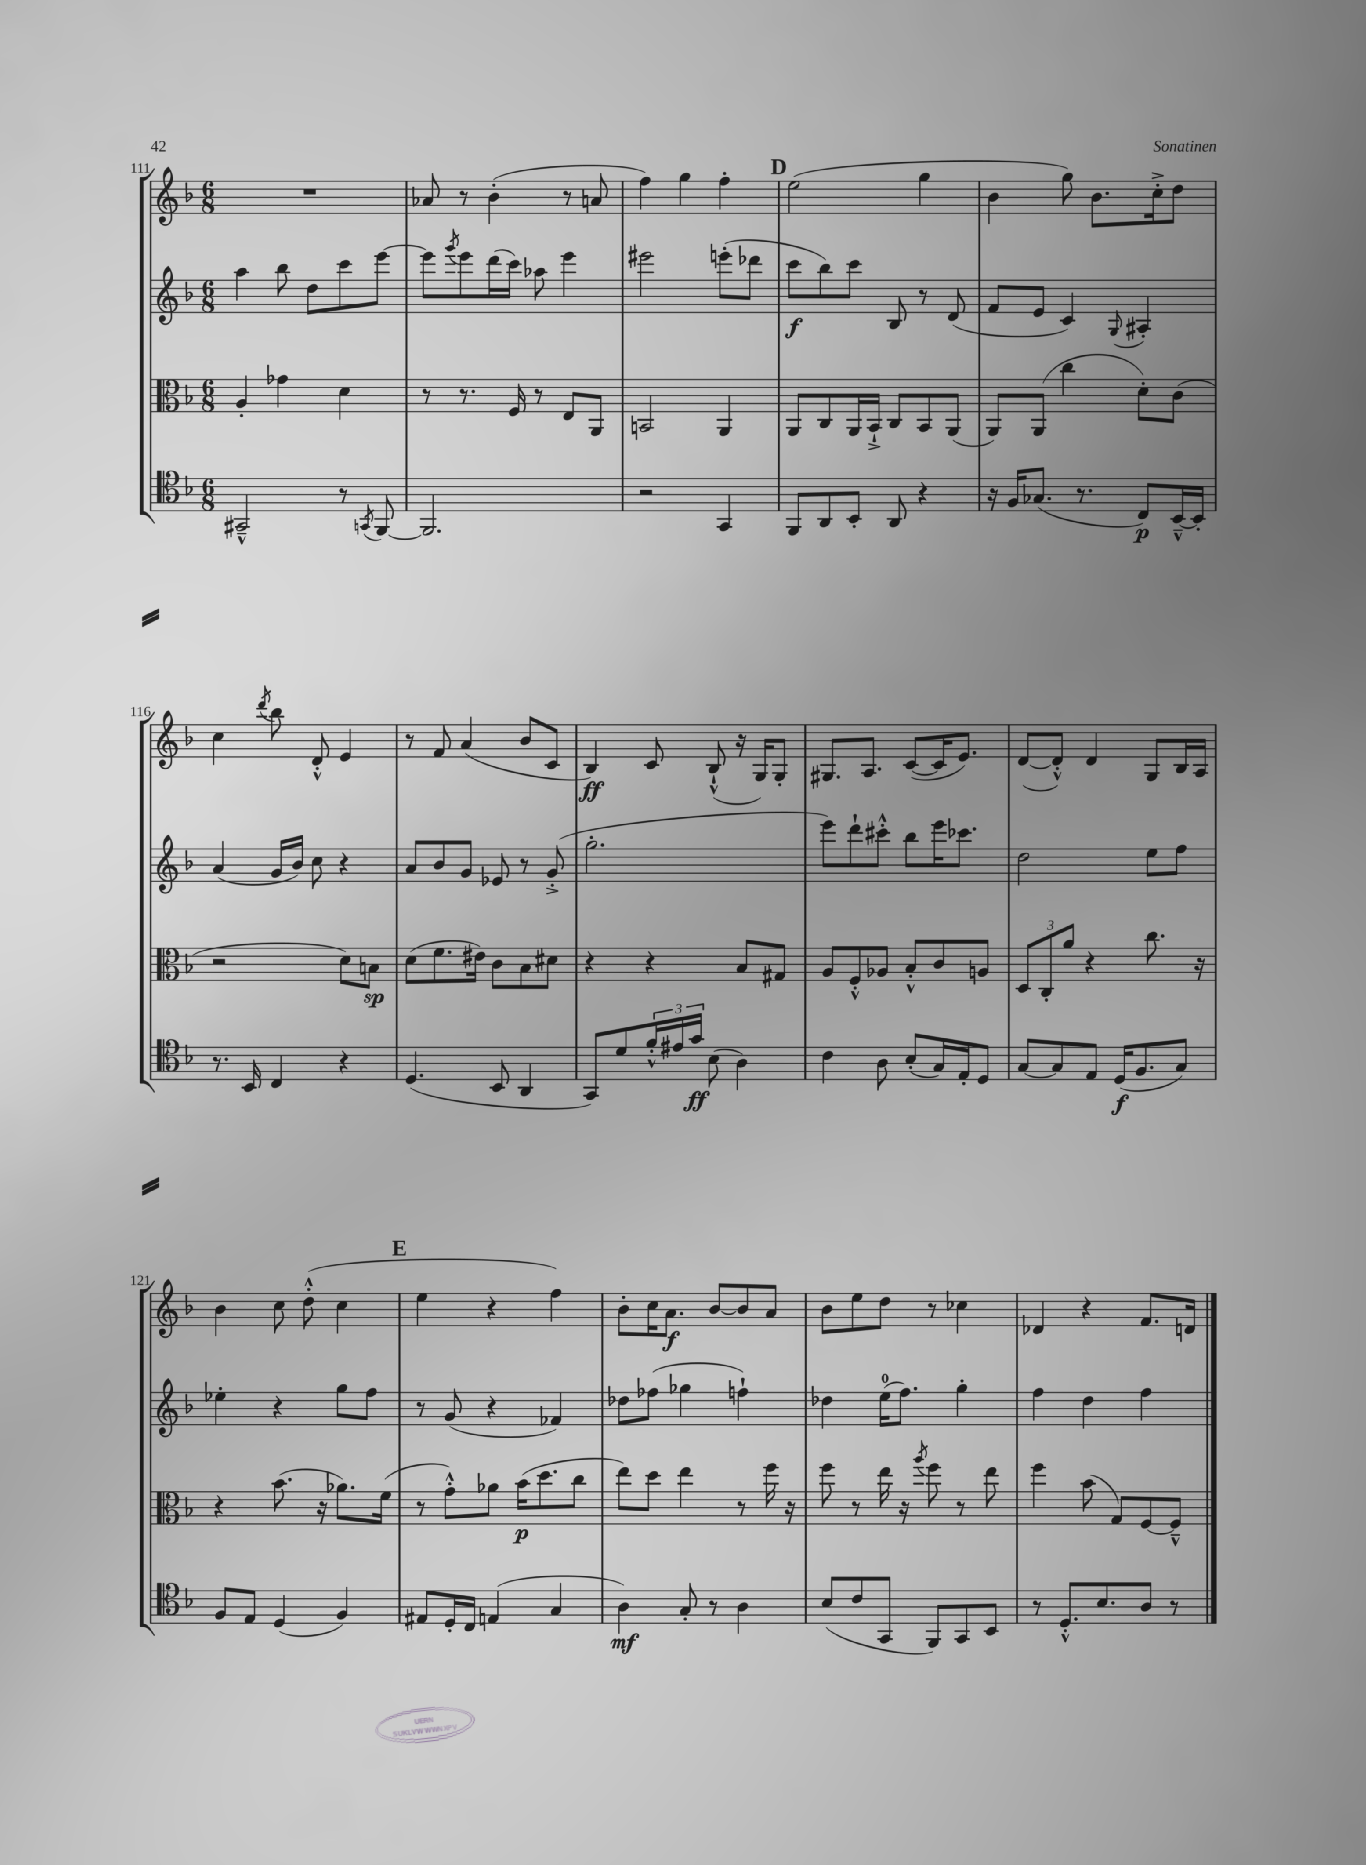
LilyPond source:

<<
\new StaffGroup <<
\new Staff = "s0" {
    \clef treble \key f \major \numericTimeSignature \time 6/8
    R2. |
    aes'8 r8 bes'4-.( r8 a'8 |
    f''4) g''4 f''4-. |
    \mark \markup { \bold "D" } e''2( g''4 |
    bes'4 g''8) bes'8. c''16-.-> d''8 |
    c''4 \acciaccatura { d'''8 } bes''8 d'8-.-^ e'4 |
    r8 f'8 a'4( bes'8 c'8 |
    bes4\ff) c'8 bes8-!-^( r16 g16) g8-. |
    gis8. a8. c'8~( c'16 e'8.) |
    d'8~( d'8-.-^) d'4 g8 bes16 a16 |
    bes'4 c''8 d''8-.-^( c''4 |
    \mark \markup { \bold "E" } e''4 r4 f''4) |
    bes'8-. c''16 a'8.\f bes'8~ bes'8 a'8 |
    bes'8 e''8 d''8 r8 ces''4 |
    des'4 r4 f'8. d'16 \bar "|." |
}
\new Staff = "s1" {
    \clef treble \key f \major \numericTimeSignature \time 6/8
    a''4 bes''8 d''8 c'''8 e'''8~ |
    e'''8 \acciaccatura { g'''8 } e'''8 d'''16( c'''16) aes''8 e'''4 |
    eis'''2 e'''8-.( des'''8 |
    \mark \markup { \bold "D" } c'''8\f bes''8) c'''8 bes8 r8 d'8( |
    f'8 e'8 c'4) \appoggiatura { g8 } ais4-. |
    a'4( g'16 bes'16) c''8 r4 |
    a'8 bes'8 g'8 ees'8 r8 g'8-.->( |
    g''2.-. |
    e'''8) d'''8-! cis'''8-.-^ bes''8 e'''16 ces'''8. |
    d''2 e''8 f''8 |
    ees''4-. r4 g''8 f''8 |
    \mark \markup { \bold "E" } r8 g'8( r4 fes'4) |
    des''8 fes''8( ges''4 f''4-!) |
    des''4 e''16-0( f''8.) g''4-. |
    f''4 d''4 f''4 \bar "|." |
}
\new Staff = "s2" {
    \clef alto \key f \major \numericTimeSignature \time 6/8
    a4-. ges'4 d'4 |
    r8 r8. f16 r8 e8 a,8 |
    b,2 a,4 |
    \mark \markup { \bold "D" } a,8 c8 a,16 bes,16-!-> c8 bes,8 a,8( |
    a,8) a,8( c''4 d'8-.) c'8( |
    r2 d'8) b8\sp |
    d'8( f'8. eis'16) c'8 bes8 dis'8 |
    r4 r4 bes8 gis8 |
    a8 f8-.-^ aes8 bes8-.-^ c'8 a8 |
    \tuplet 3/2 { d8 c8-. a'8 } r4 c''8. r16 |
    r4 bes'8.( r16 aes'8.) f'16( |
    \mark \markup { \bold "E" } r8 g'8-.-^) aes'8 bes'16\p( d''8. c''8 |
    e''8) d''8 e''4 r8 f''16 r16 |
    f''8 r8 e''16 r16 \acciaccatura { a''8 } f''8 r8 e''8 |
    f''4 bes'8( g8) f8~ f8---^ \bar "|." |
}
\new Staff = "s3" {
    \clef tenor \key f \major \numericTimeSignature \time 6/8
    gis,2---^ r8 \acciaccatura { g,8 } f,8~ |
    f,2. |
    r2 g,4 |
    \mark \markup { \bold "D" } f,8 a,8 bes,8-. a,8 r4 |
    r16 f16 ges8.( r8. c8\p) bes,16~---^ bes,16-. |
    r8. bes,16 c4 r4 |
    d4.( bes,8 a,4 |
    g,8) d'8 \tuplet 3/2 { f'16-.-^ eis'16 g'16\ff } bes8( a4) |
    c'4 a8 bes8-.( g16) e16-. d8 |
    g8~ g8 e8 d16\f( f8. g8) |
    f8 e8 d4( f4) |
    \mark \markup { \bold "E" } eis8 d16-. c16 e4( g4 |
    a4\mf) g8-. r8 a4 |
    bes8( c'8 g,8 f,8) g,8 bes,8 |
    r8 d8.-.-^ bes8. a8 r8 \bar "|." |
}
>>
>>
\layout { \context { \Score currentBarNumber = #111 } }
